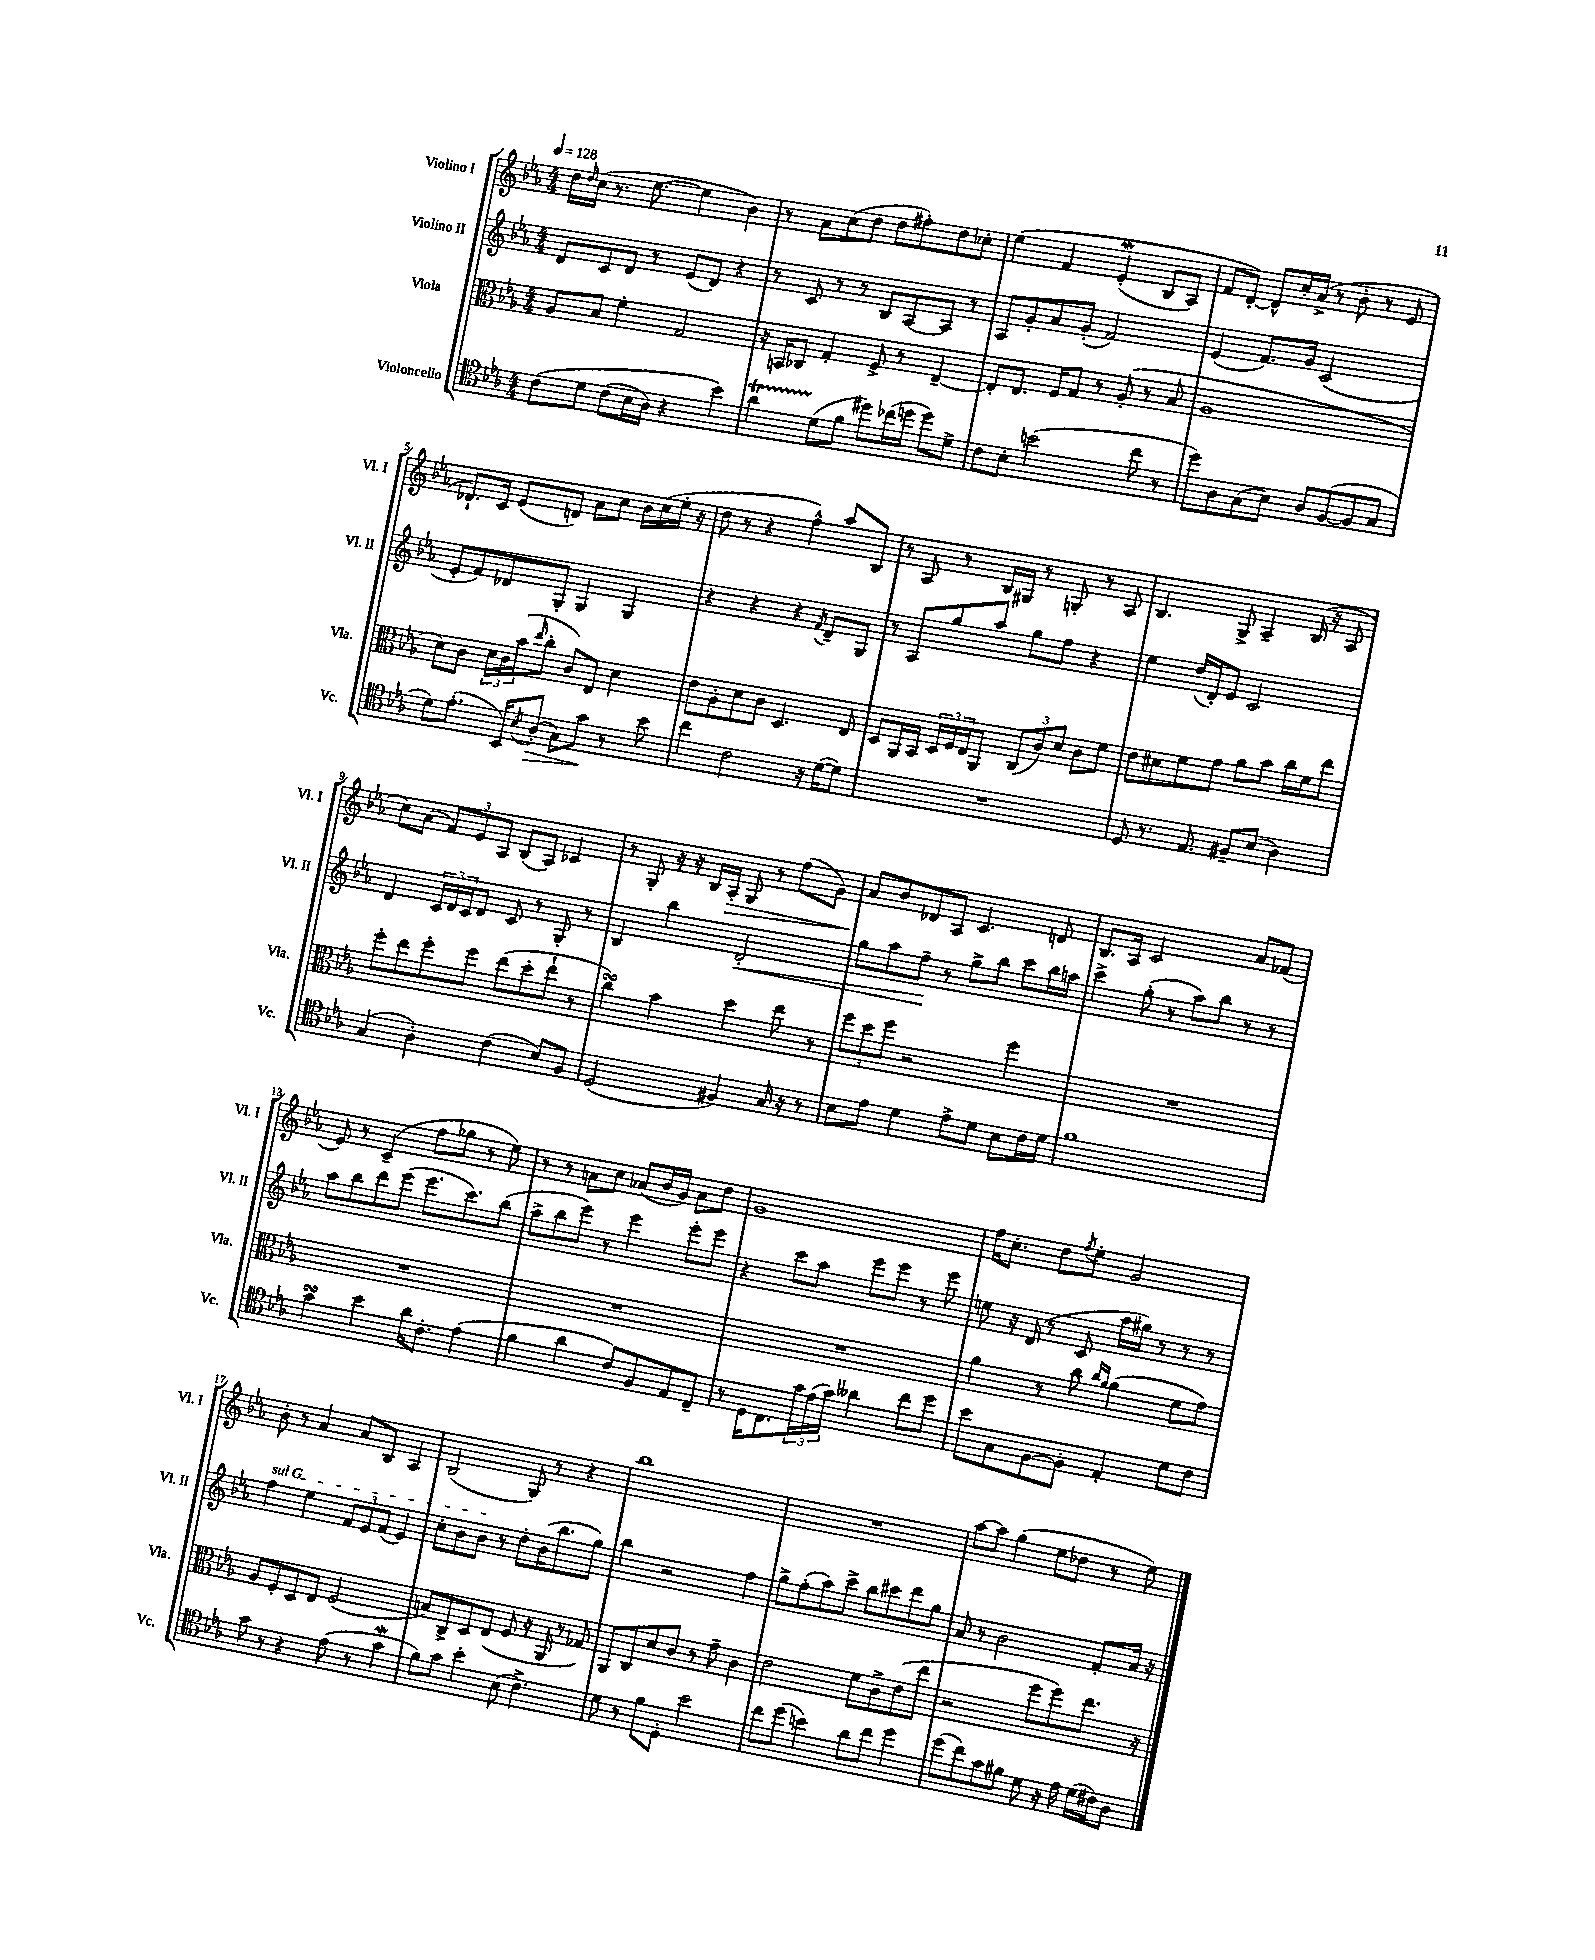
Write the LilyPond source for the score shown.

<<
\new StaffGroup <<
\new Staff = "s0" \with { instrumentName = "Violino I" shortInstrumentName = "Vl. I" } {
    \clef treble \key ees \major \numericTimeSignature \time 4/4 \tempo 4 = 128
    d''16 \grace { d''16 } c''16( r8. ees''8.~ ees''4 bes'4) |
    r8 aes'8 c''8( d''8 d''8 fis''8-.) d''8 ces''8-. |
    ees''4\( f'4 ees'4-.\mordent( bes8 aes8) |
    f'8 d'8~-.\) d'8-^ c''16-. aes'16->( r8 bes'8-. r8 ees'8 |
    des'8.-!) c'16 ees'8( d'8) aes'8 c''8 bes'16 c''16( ees''16-. r16 |
    d''8 r8 r4 f''4-^) aes''8 bes8 |
    r8 aes8 r8 bes16 gis16 r8 g8-. r8 aes8 |
    bes4. g8-> aes4-- bes16( r16 aes8 |
    c''8) aes'8( \tuplet 3/2 { f'8) ees'8 aes8 } bes8( aes8) ces'4 |
    r8 g8-. r16 r16 bes16 aes16-.\> g8 r8 f''8( g'8) |
    aes'8\! bes'8 des'8 aes8 c'4. d'8 |
    bes8. aes16 c'2 aes'8 fes'8( |
    ees'8) r8 c'4--( f''8 ges''8 r8 ees''8) |
    r8 r8 a'8 c''8 aes'8( bes'16 g'16) aes'8 d''8 |
    g'1 |
    f''16 c''8.-. d''8 \acciaccatura { f''8 } ees''8-. g'2 |
    bes'8-. r8 aes'4 aes'8 bes8 aes4 |
    bes2( g8) r8 r4 |
    bes''1 |
    R1 |
    aes''8~ aes''8 g''4( ees''8 des''8 r8 ees''8) \bar "|." |
}
\new Staff = "s1" \with { instrumentName = "Violino II" shortInstrumentName = "Vl. II" } {
    \clef treble \key ees \major \numericTimeSignature \time 4/4
    d'8 c'8 d'8 r8 ees'8( d'8) r4 |
    r8 c'8 r8 r8 bes8 aes8~ aes8 r8 |
    aes8 g'8-. aes'8 g'8-.( f'2) |
    ees'4( f'8.) g'16 c'2( |
    ees'8-. f'8) des'8 g8-. g4 g4 |
    r4 r4 r4 \acciaccatura { f'8 } d'8-- g8 |
    r8 aes8 g''8 aes''8 g''8 f''8 r4 |
    ees''4 d''16( d'16-.) ees'8 c'2 |
    d'4 \tuplet 3/2 { c'16 d'16 c'16 } d'8 c'8 r8 g8-. r8 |
    bes4 bes''4 d'2-.\< |
    g''8 aes''8 f''8--\! r8 g''8-> bes''8 c'''8 bes''16 a''16 |
    c'''4-> g''8-.( r8 aes''8) bes''8 r8 r8 |
    aes''8 bes''8 d'''8 ees'''8( ees'''8. c'''8.) bes''8( |
    aes''8-> bes''8 ees'''8) r8 ees'''4 ees'''8-. ees'''8 |
    r4 c'''8 aes''8 ees'''8 ees'''8 r8 ees'''8 |
    e''8 r16 d'16( r8 c'8 aes''16 gis''16) r8 r8 r8 |
    \once \override TextSpanner.bound-details.left.text = \markup { \italic "sul G" } f''4\startTextSpan ees''4 \tuplet 3/2 { f'8 ees'8 f'8( } ees'4) |
    c''8-. bes'8 bes'8\stopTextSpan r8 d''8-. bes'16( bes''8. g''8) |
    bes''4 r2 f''4 |
    g''8-> f''8-.( aes''8) c'''8-> bes''8 cis'''8 d'''8 g''8 |
    aes'8 r8 bes'2 f'8-. aes'16 r16 \bar "|." |
}
\new Staff = "s2" \with { instrumentName = "Viola" shortInstrumentName = "Vla." } {
    \clef alto \key ees \major \numericTimeSignature \time 4/4
    aes8 bes8 f'4-. g2 |
    r16 b,16 ces8 g4-. f8-> r8 ees4~-- |
    ees8-. ees8. f16 g8 r8 aes8-.( r8 bes8 |
    aes1 |
    d'8) c'8 \tuplet 3/2 { d'16 c'16 bes'16( } \grace { ees''16 } c''8-. c'8) ees8 d'4 |
    ees'8 aes8-. d'8 c'8 d4. ees8 |
    d8 aes,16 bes,16 \tuplet 3/2 { d16 f16 ees16 } aes,8 \tuplet 3/2 { c8( c'8) d'8 } c'8 f'8 |
    ees'8 dis'8 f'8 g'8 aes'8 bes'8 c''16 f'16 ees''8 |
    f''8-. ees''8 f''8-. f''8 ees''8( d''8-. ees''8-! r8 |
    c''4\turn) bes'4 d''4 ees''8 r8 |
    \tuplet 3/2 { f''8 d''8 f''8 } r2 f''4 |
    R1 |
    R1 |
    R1 |
    R1 |
    aes'4 r8 c''8 \grace { c''16 aes'16 } aes'4( f'8 g'8) |
    aes8 f8-. d8 ees8 f2( |
    b8) c8-> d8 ees8( f8 r16 aes,16 r8 ges8) |
    aes,8 c8 d'8 c'8 r8 g'8-- c'4 |
    ees'2 f'8 c'8-> ees'8( ees''8 |
    r2 f''8 f''8) ees''8. r16 \bar "|." |
}
\new Staff = "s3" \with { instrumentName = "Violoncello" shortInstrumentName = "Vc." } {
    \clef tenor \key ees \major \numericTimeSignature \time 4/4
    c'8\( d'8 c'8( bes16 aes16) r4 bes'4\) |
    aes'4\startTrillSpan d'8\stopTrillSpan( f'8 dis''8) ces''16( d''16 d''8) d'8-> |
    c'8 bes8-. b'2( c''8 r8 |
    d''8) aes8 g8( bes8) aes8 f8~( f8 g8 |
    d'8) ees'8.-.( bes,16) \acciaccatura { bes8 } aes8-.\>( g8) g'8\! r8 bes'8 |
    c''4 c'2 r16 d'16~( d'8) |
    R1 |
    d8 r8. ees8. fis8-- bes8( aes4) |
    g4( aes4-.) c'4( bes8) f8 |
    d2( fis4) g16 r16 r8 |
    bes8 ees'8 d'4 ees'8-> d'8 bes8 c'16 d'16 |
    f'1 |
    g'4\turn bes'4 aes'16 c'8.-. ees'4( |
    f'4 aes'4 c'8) f8 ees8 c8-- |
    r8 d16 c8. \tuplet 3/2 { g'16 ees'16( g'16) } aeses'4 c''8 d''8 |
    bes'8 g8 f8~ f8-. ees4-. d'8 c'8 |
    g'8 r8 r4 ees'8( r8 g'4\mordent |
    f'8) g'8 bes'4-. bes8( c'4.->) |
    d'8 r8 f'8 d8-. bes'2 |
    c''8 d''8( b'4) aes'8 c''8 d''4 |
    d''8( c''8) g'8 fis'8 d'8 r16 ees'16 d'16( cis'16) aes8 \bar "|." |
}
>>
>>
